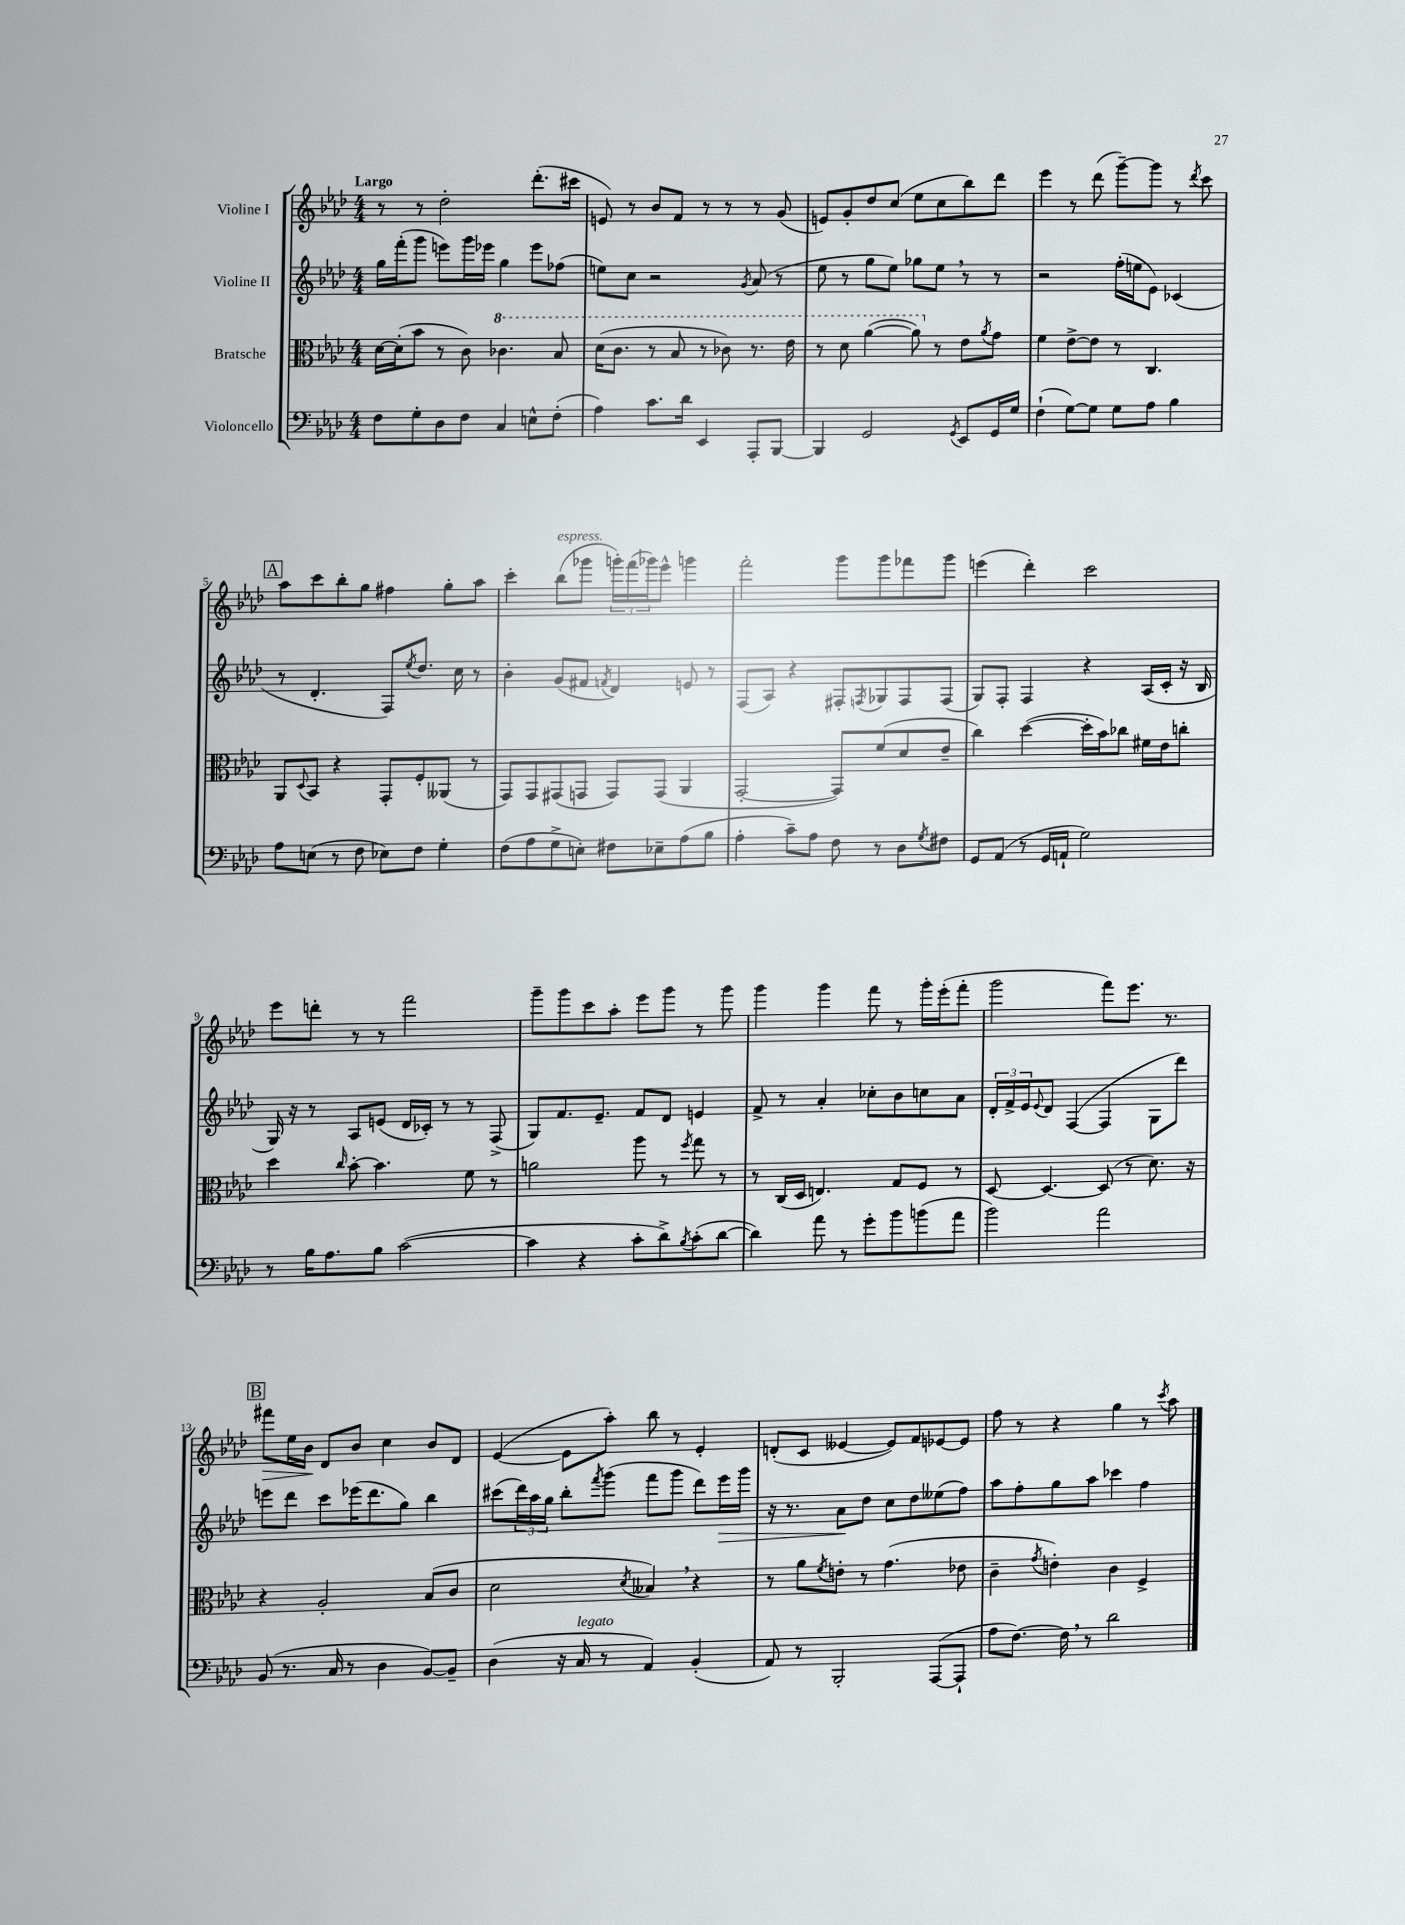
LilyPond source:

<<
\new StaffGroup <<
\new Staff = "s0" \with { instrumentName = "Violine I" } {
    \clef treble \key aes \major \numericTimeSignature \time 4/4 \tempo "Largo"
    r8 r8 des''2-. des'''8.-.( cis'''16 |
    e'8) r8 bes'8 f'8 r8 r8 r8 g'8( |
    e'8) g'8-. des''8 c''8( ees''8 c''8 bes''8) des'''8 |
    ees'''4 r8 des'''8( g'''8~--) g'''8 r8 \acciaccatura { des'''8 } c'''8 |
    \mark \markup { \box "A" } aes''8 c'''8 bes''8-. g''8 fis''4 g''8-. aes''8 |
    c'''4-. bes''8^\markup { \italic "espress." }( ges'''8 \tuplet 3/2 { g'''16-.) f'''16( ges'''16) } ees'''8-^ g'''4 |
    f'''2-. g'''8 g'''8 fes'''8 g'''8 |
    e'''4( des'''4-.) c'''2 |
    ees'''8 d'''8-. r8 r8 f'''2 |
    g'''8-- g'''8 c'''8 aes''8-. ees'''8 g'''8 r8 g'''8 |
    g'''4 g'''4 f'''8 r8 g'''16-. ees'''16-.( f'''8-. |
    g'''2 f'''8) ees'''8. r8. |
    \mark \markup { \box "B" } fis'''8\> ees''16 bes'16\! des'8 bes'8 c''4 bes'8 des'8 |
    ees'4~( ees'8 aes''8-.) bes''8 r8 ees'4-. |
    d'8-.( c'8 eeses'4~ eeses'8) f'8 ees'8~ ees'8 |
    f''8 r8 r4 g''4 r8 \acciaccatura { c'''8 } aes''8 \bar "|." |
}
\new Staff = "s1" \with { instrumentName = "Violine II" } {
    \clef treble \key aes \major \numericTimeSignature \time 4/4
    g''16 f'''16-.( g'''8 e'''8) g'''16 ees'''16 g''4 ees'''8 fes''8( |
    e''8) c''8 r2 \acciaccatura { g'8 } aes'8( r8 |
    ees''8 r8 g''8 ees''8) ges''8 ees''8 \breathe r8 r8 |
    r2 f''16-.( e''16 ees'8) ces'4( |
    \mark \markup { \box "A" } r8 des'4.-. f8) \acciaccatura { ees''8 } des''8. c''16 r8 |
    bes'4-. g'8( fis'8 \acciaccatura { f'8 } des'4) e'8 r8 |
    f8( aes8) r4 fis8-. \acciaccatura { f8 } ges8 f8 f8( |
    g8) f8-. f4 r4 aes16( c'16-. r16 bes16 |
    g16) r16 r8 aes8 e'8( des'16 ces'16-.) r8 r8 f8->( |
    g8) f'8. ees'8.-- f'8 des'8 e'4 |
    f'8-> r8 aes'4-. ces''8-. bes'8 c''8 aes'8 |
    \tuplet 3/2 { des'16-. f'16-> ees'16 } \appoggiatura { ees'8 } des'8 f4~( f4 g8 des'''8) |
    \mark \markup { \box "B" } e'''8 des'''8 c'''8 ees'''16( des'''8. g''8) bes''4 |
    cis'''8( \tuplet 3/2 { des'''16) aes''16 g''16 } bes''8-. \acciaccatura { f'''8 } g'''8( f'''8 g'''8 des'''8) ees'''16\> g'''16 |
    r16 r8. aes'8\! des''8 c''8 des''8 eeses''8( f''8) |
    aes''8 f''8-. g''8 aes''8 ces'''4 f''4 \bar "|." |
}
\new Staff = "s2" \with { instrumentName = "Bratsche" } {
    \clef alto \key aes \major \numericTimeSignature \time 4/4
    des'16~ des'16-.( bes'8 r8 c'8) \ottava #1 ces''4. bes'8 |
    des''16( c''8. r8 bes'8 r8 ces''8) r8. ees''16 |
    r8 des''8 aes''4~( aes''8) \ottava #0 r8 ees'8 \acciaccatura { aes'8 } g'8 |
    f'4 ees'8~-> ees'8 r8 c4. |
    \mark \markup { \box "A" } aes,8 \appoggiatura { des8 } bes,8 r4 g,8-. f8-. aeses,8( r8 |
    g,8) g,8 gis,8( g,8 g,8) g,8( aes,4 |
    g,2~-. g,8) f'8( des'8 ees'8-- |
    c''4) des''4~( des''16-. bes'16) ces''8 fis'16 ees'16 c''8-. |
    des''4 \grace { c''16 } bes'8~-. bes'4. f'8 r8 |
    a'2 aes''8 r8 \acciaccatura { f''8 } g''8 r8 |
    r8 c16( des16 e4.) g8 f8 r8 |
    des8~ des4.~ des8( r8 des'8.) r16 |
    \mark \markup { \box "B" } r4 aes2-. bes8( c'8 |
    des'2 \acciaccatura { des'8 } beses4) \breathe r4 |
    r8 aes'8 \acciaccatura { f'8 } e'8-. r8 g'4.( ees'8 |
    c'4-- \acciaccatura { g'8 } e'4-.) c'4 f4-> \bar "|." |
}
\new Staff = "s3" \with { instrumentName = "Violoncello" } {
    \clef bass \key aes \major \numericTimeSignature \time 4/4
    f8 g8-. des8 f8 c4 e8-^ f8-.( |
    aes4) c'8. des'16 ees,4 aes,,8-. bes,,8~ |
    bes,,4 g,2 \acciaccatura { g,8 } ees,8 g,16 g16 |
    f4-!( g8~) g8 g8 aes8 bes4 |
    \mark \markup { \box "A" } aes8 e8( r8 f8 ees8) f8 g4-. |
    f8( aes8 g8-> e8-.) fis8 ees8-- aes8( bes8 |
    aes4-. c'8--) aes8 f8 r8 des8 \acciaccatura { g8 } fis8 |
    g,8 aes,8( r8 g,16 a,16-! g2) |
    r8 bes16 aes8. bes8 c'2~( |
    c'4 r4 c'8-. des'8->) \acciaccatura { bes8 } c'8-.( des'8~ |
    des'4) aes'8 r8 g'8-. bes'8 b'8( aes'8 |
    bes'2) aes'2 |
    \mark \markup { \box "B" } bes,8( r8. c16 r8 des4 bes,8~) bes,8-- |
    des4( r16 c16^\markup { \italic "legato" } r8 aes,4) bes,4-.( |
    aes,8) r8 bes,,2-. aes,,8~( aes,,8-! |
    aes8 f8.~) f16 \breathe r8 des'2 \bar "|." |
}
>>
>>
